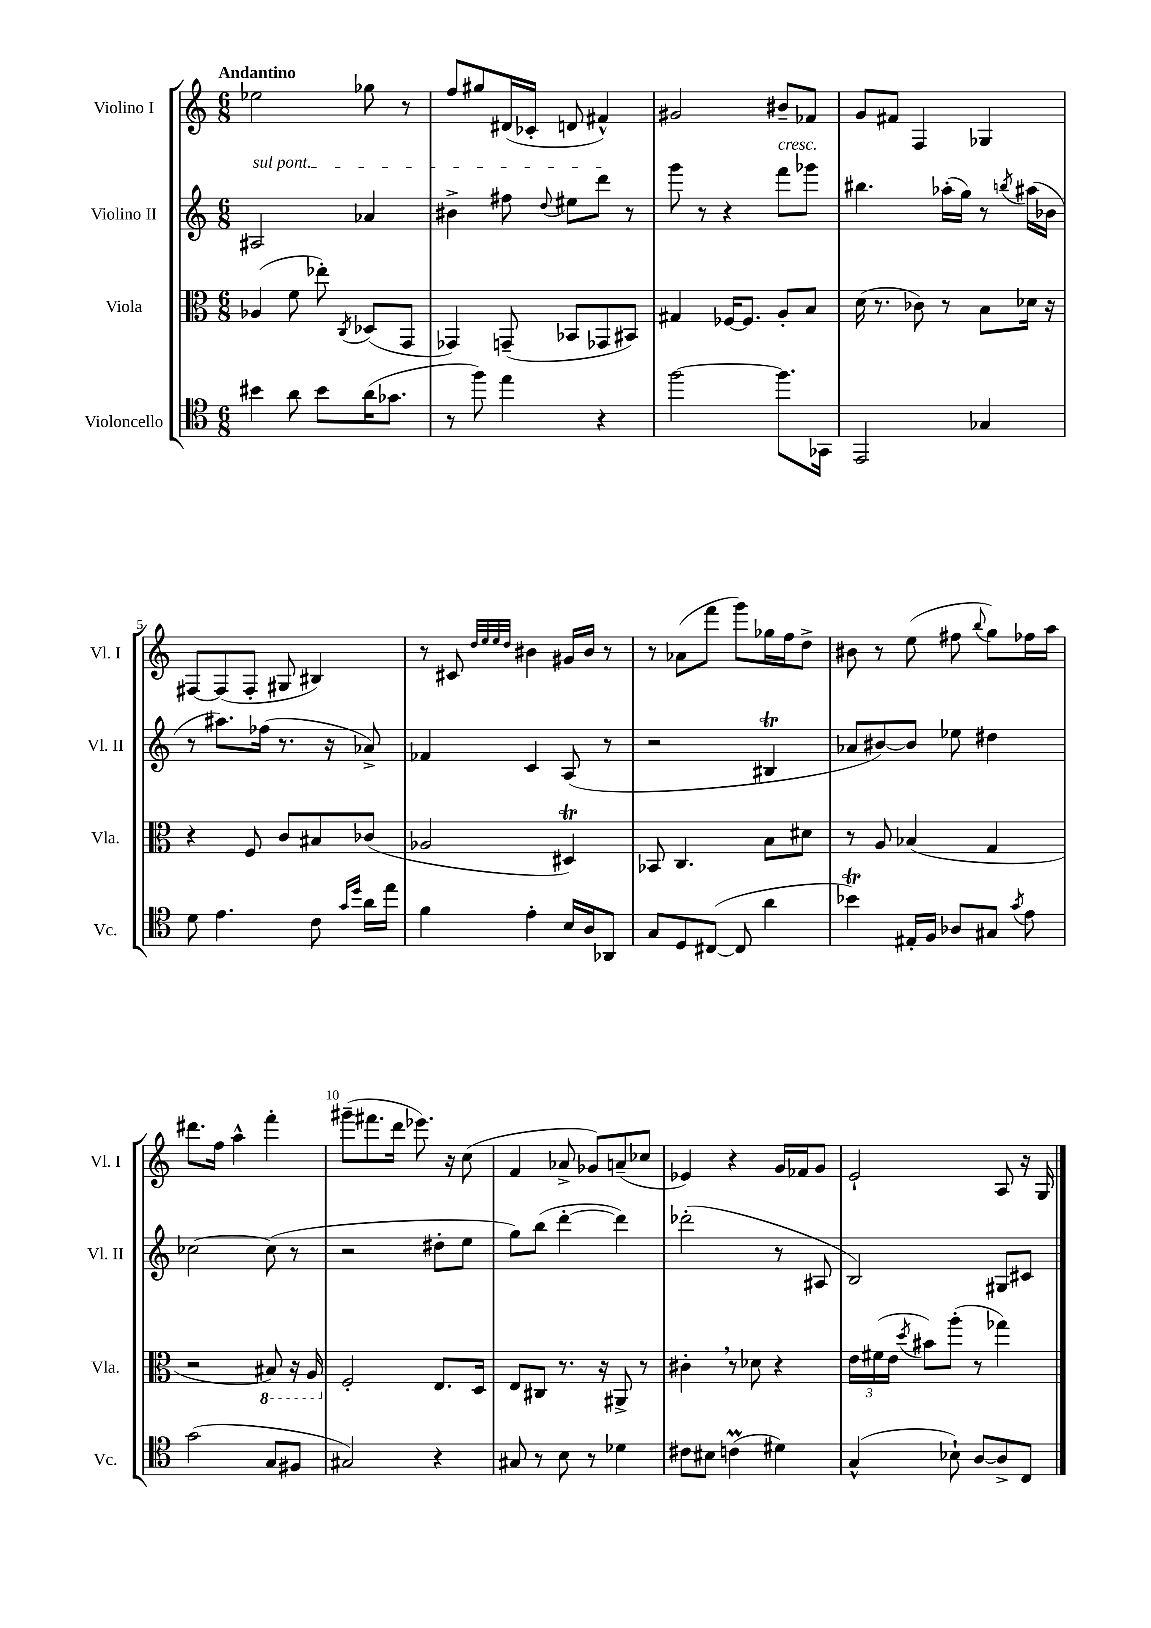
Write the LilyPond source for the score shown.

<<
\new StaffGroup <<
\new Staff = "s0" \with { instrumentName = "Violino I" shortInstrumentName = "Vl. I" } {
    \clef treble \key c \major \numericTimeSignature \time 6/8 \tempo "Andantino"
    \autoBeamOff ees''2 ges''8 r8 |
    f''8[ gis''8 dis'16( ces'16]-. d'8 fis'4-^) |
    gis'2 bis'8[-- fes'8] |
    g'8[ fis'8] f4 ges4 |
    fis8[~ fis8( fis8]-. gis8 bis4) |
    r8 cis'8 \grace { d''32[ e''32 e''32 d''32] } bis'4 gis'16[ bis'16] r8 |
    r8 aes'8[( f'''8] g'''8[) ges''16 f''16 d''8]-> |
    bis'8 r8 e''8( fis''8 \appoggiatura { b''8 } g''8[) fes''16 a''16] |
    dis'''8.[ f''16] a''4-^ f'''4-. |
    gis'''8[--( fis'''8. d'''16] ees'''8.) r16 c''8( |
    f'4 aes'8-> ges'8[) a'8--( ces''8] |
    ees'4) r4 g'16[ fes'16 g'8] |
    e'2-! a8 r16 g16 \bar "|." |
}
\new Staff = "s1" \with { instrumentName = "Violino II" shortInstrumentName = "Vl. II" } {
    \clef treble \key c \major \numericTimeSignature \time 6/8
    \autoBeamOff \once \override TextSpanner.bound-details.left.text = \markup { \italic "sul pont." } ais2\startTextSpan aes'4 |
    bis'4-> fis''8 \appoggiatura { d''8 } eis''8[ d'''8]\stopTextSpan r8 |
    g'''8 r8 r4 f'''8[^\markup { \italic "cresc." } ges'''8] |
    bis''4. aes''16[-.( g''16]) r8 \acciaccatura { b''8 } ais''16[( bes'16] |
    r8 ais''8.[) fes''16]( r8. r16 aes'8->) |
    fes'4 c'4 a8( r8 |
    r2 bis4\trill |
    aes'8[ bis'8~) bis'8] ees''8 dis''4 |
    ces''2~ ces''8( r8 |
    r2 dis''8[-. e''8] |
    g''8[) b''8]( d'''4~-. d'''4) |
    des'''2-.( r8 ais8 |
    b2) gis8[ cis'8] \bar "|." |
}
\new Staff = "s2" \with { instrumentName = "Viola" shortInstrumentName = "Vla." } {
    \clef alto \key c \major \numericTimeSignature \time 6/8
    \autoBeamOff aes4( f'8 ees''8-.) \acciaccatura { c8 } des8[( g,8] |
    ges,4) g,8--( bes,8[ ges,8 bis,8]) |
    gis4 fes16[~ fes8.] a8[-. b8] |
    d'16( r8. ces'8) r8 b8[ des'16] r16 |
    r4 f8 c'8[ bis8 ces'8]( |
    aes2 dis4\trill) |
    bes,8 c4. b8[ dis'8] |
    r8 a8 bes4( g4 |
    r2 \ottava #-1 bis,8) r16 a,16 \ottava #0 |
    f2-. e8.[ d16] |
    e8[ cis8] r8. r16 ais,8-> r8 |
    cis'4-. \breathe r8 des'8 r4 |
    \tuplet 3/2 { e'16[ fis'16( e'16] } \acciaccatura { d''8 } bis'8[) a''8]-.( r8 ges''4) \bar "|." |
}
\new Staff = "s3" \with { instrumentName = "Violoncello" shortInstrumentName = "Vc." } {
    \clef tenor \key c \major \numericTimeSignature \time 6/8
    \autoBeamOff bis'4 a'8 bis'8[ a'16( ges'8.] |
    r8 f''8) e''4 r4 |
    f''2~ f''8.[ ges,16] |
    e,2 ges4 |
    d'8 e'4. c'8 \grace { g'16[ d''16] } a'16[ e''16] |
    f'4 e'4-. b16[ a16 aes,8] |
    g8[ d8 cis8]~( cis8 a'4 |
    bes'4\trill) eis16[-. f16] aes8[ gis8] \acciaccatura { g'8 } e'8 |
    g'2( g8[ fis8] |
    gis2) r4 |
    gis8 r8 b8 r8 des'4 |
    cis'8[ bis8] c'4\prall( dis'4) |
    g4-^( bes8-!) a8[~ a8-> c8] \bar "|." |
}
>>
>>
\layout { \context { \Score \override BarNumber.break-visibility = ##(#f #t #t) barNumberVisibility = #(every-nth-bar-number-visible 5) } }
